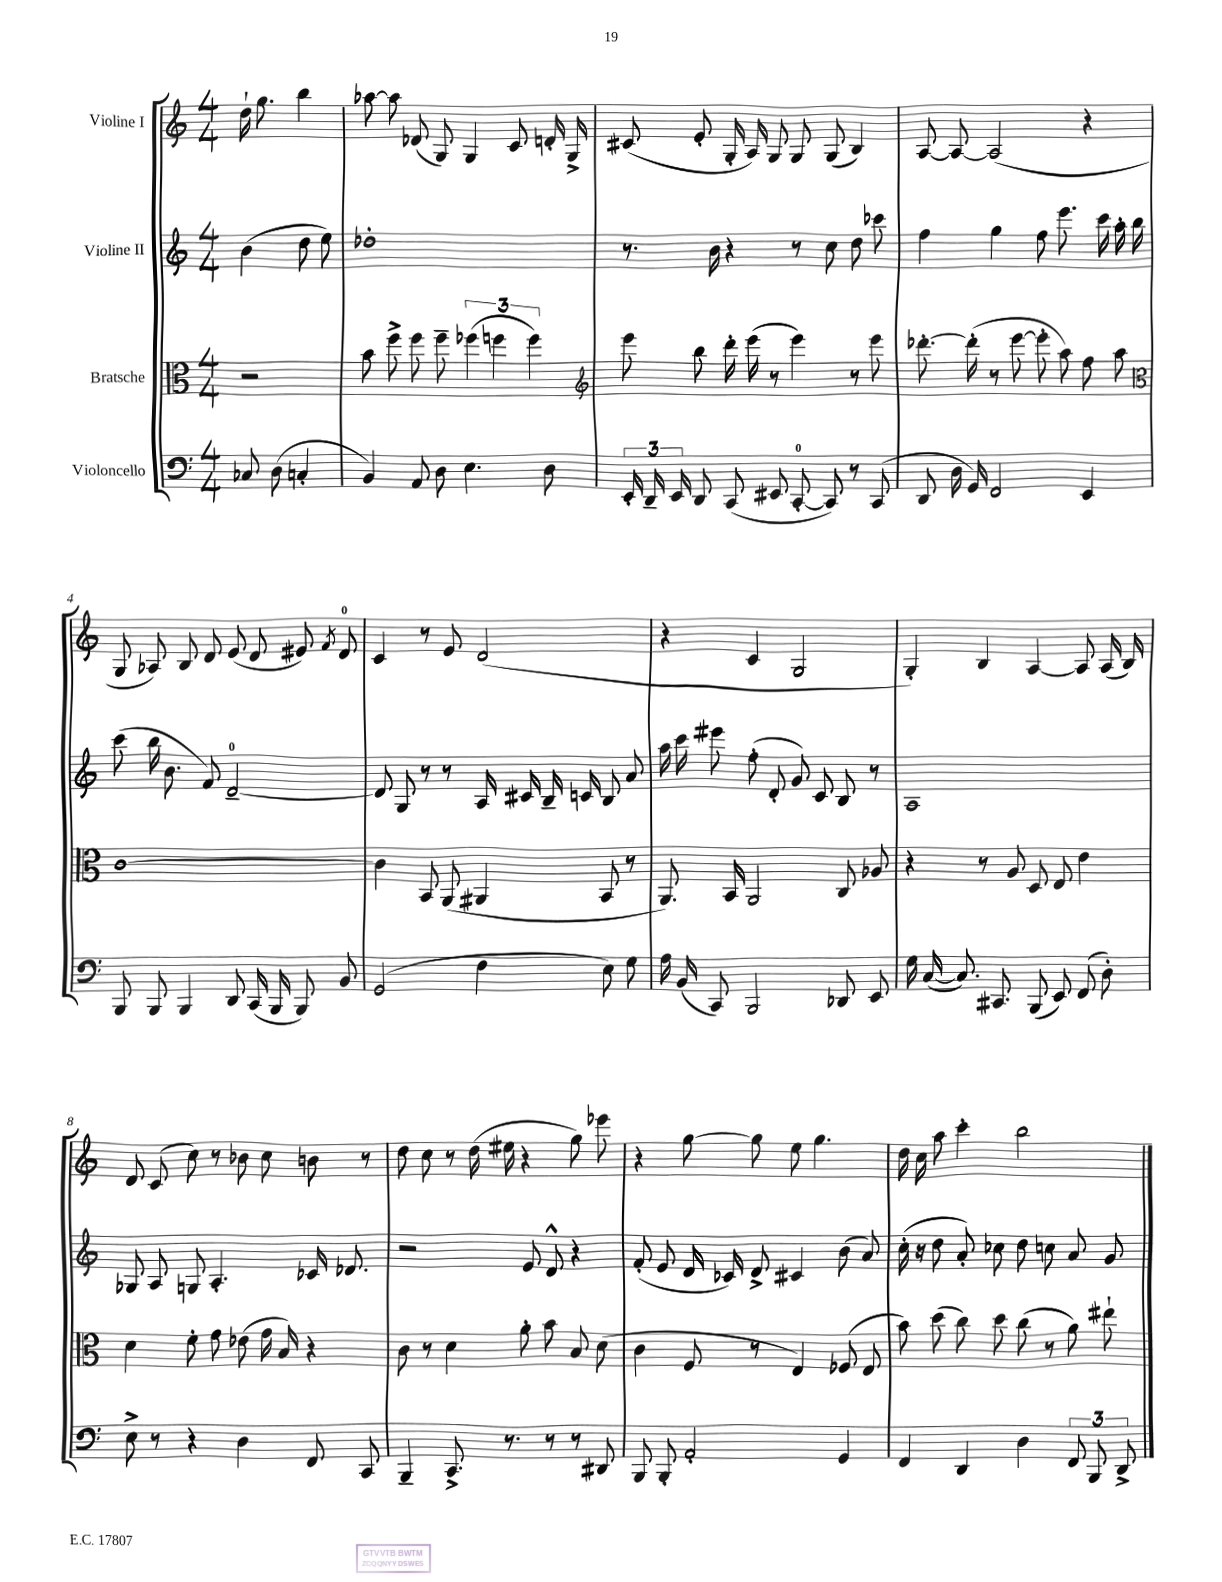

**kern	**kern	**kern	**kern
*staff4	*staff3	*staff2	*staff1
*clefF4	*clefC3	*clefG2	*clefG2
*k[]	*k[]	*k[]	*k[]
*M4/4	*M4/4	*M4/4	*M4/4
8C-	2r	(4b	16dd`
.	.	.	8.gg
(8D	.	.	.
4C'	.	8dd	4bb
.	.	8ee)	.
=	=	=	=
4BB)	8b	1dd-'	[8aa-
.	8ff^	.	8aa-]
8AA	8ff	.	(8d-
8D	8ff~	.	8G)
4.E	(6ff-	.	4G
.	6ff	.	.
.	.	.	8c
.	6ff)	.	.
8D	.	.	16d'
.	.	.	16G^
=	=	=	=
*	*clefG2	*	*
24EE'	8eee	8.r	(8c#
24DD~	.	.	.
24EE	.	.	.
8DD	8bb	.	8e'
.	.	16b	.
(8CC	16ddd'	4r	16G'
.	(16eee	.	16A)
8EE#	8r	.	8G
[8CC'	4eee)	8r	8G
8CC])	.	8cc	(8G
8r	8r	8dd	4B)
(8CC	8eee	8ccc-	.
=	=	=	=
8DD	[8.ddd-'	4ff	[8A
16D	.	.	8A_
16GG)	(16ddd-']	.	.
2FF	8r	4gg	(2A]
.	[8eee	.	.
.	8eee']	8ff	.
.	8aa)	8.eee	.
4EE	8ff	.	4r
.	.	16ccc	.
.	8aa	16aa'	.
.	.	16bb	.
=	=	=	=
*	*clefC3	*	*
8BBB	[1c	(8ccc	8G
8BBB	.	16bb	8A-)
.	.	8.b	.
4BBB	.	.	8B
.	.	8f)	8d
8DD	.	[2d~	(8e
(16CC	.	.	8d
16BBB	.	.	.
8BBB)	.	.	8e#)
.	.	.	8qf
8BB	.	.	8d
=	=	=	=
(2GG	4c]	8d]	4c
.	.	8G	.
.	8BB	8r	8r
.	(8AA	8r	8e
4F	4AA#	16A	(2d
.	.	16c#	.
.	.	16B~	.
.	.	16c	.
8E)	8BB	8B	.
8G	8r	8a	.
=	=	=	=
16A	8.AA)	16aa	4r
(16BB	.	16ccc	.
8CC)	.	8eee#	.
.	16BB	.	.
2BBB	2AA	(8ff'	4c
.	.	8d'	.
.	.	8g)	2G
.	.	8c	.
8DD-	8C	8B	.
8EE	8A-	8r	.
=	=	=	=
16G	4r	1A	4G')
([16C	.	.	.
8.C])	.	.	.
.	8r	.	4B
8.CC#	.	.	.
.	8A	.	.
(8BBB	8D	.	[4A
8EE)	8E	.	.
(8FF	4e	.	8A]
8D')	.	.	(16A
.	.	.	16B)
=	=	=	=
8E^	4d	8G-	8d
8r	.	8A	(8c
4r	8f'	8G	8cc)
.	8g	4.A'	8r
4D	(8e-	.	8b-
.	16g	.	8cc
.	16B)	.	.
8FF	4r	16c-	8b
.	.	8.d-	.
8CC	.	.	8r
=	=	=	=
4BBB~	8c	2r	8dd
.	8r	.	8cc
8.CC^	4d	.	8r
.	.	.	(16dd
8.r	.	.	16ee#
.	8a'	8e	4r
8r	8b	8d^^	.
8r	8B	4r	8gg)
8DD#	(8d	.	8eee-
=	=	=	=
8BBB	4c	(8f'	4r
8BBB'	.	8e	.
2AA'	8F	16d	[8gg
.	.	16c-)	.
.	8r	8d^	8gg]
.	4E)	4c#	8ee
.	.	.	4.gg
4GG	(8F-	(8b	.
.	8E	8a)	.
=	=	=	=
4FF	8b)	(16cc'	16dd
.	.	16r	16cc
.	(8dd	8dd	8aa
4DD	8cc)	8a')	4ccc'
.	8dd	8cc-	.
4D	(8cc	8dd	2bb
.	8r	8cc	.
12FF	8a)	8a	.
12BBB	.	.	.
.	8ee#`	8g	.
12DD^	.	.	.
==	==	==	==
*-	*-	*-	*-
